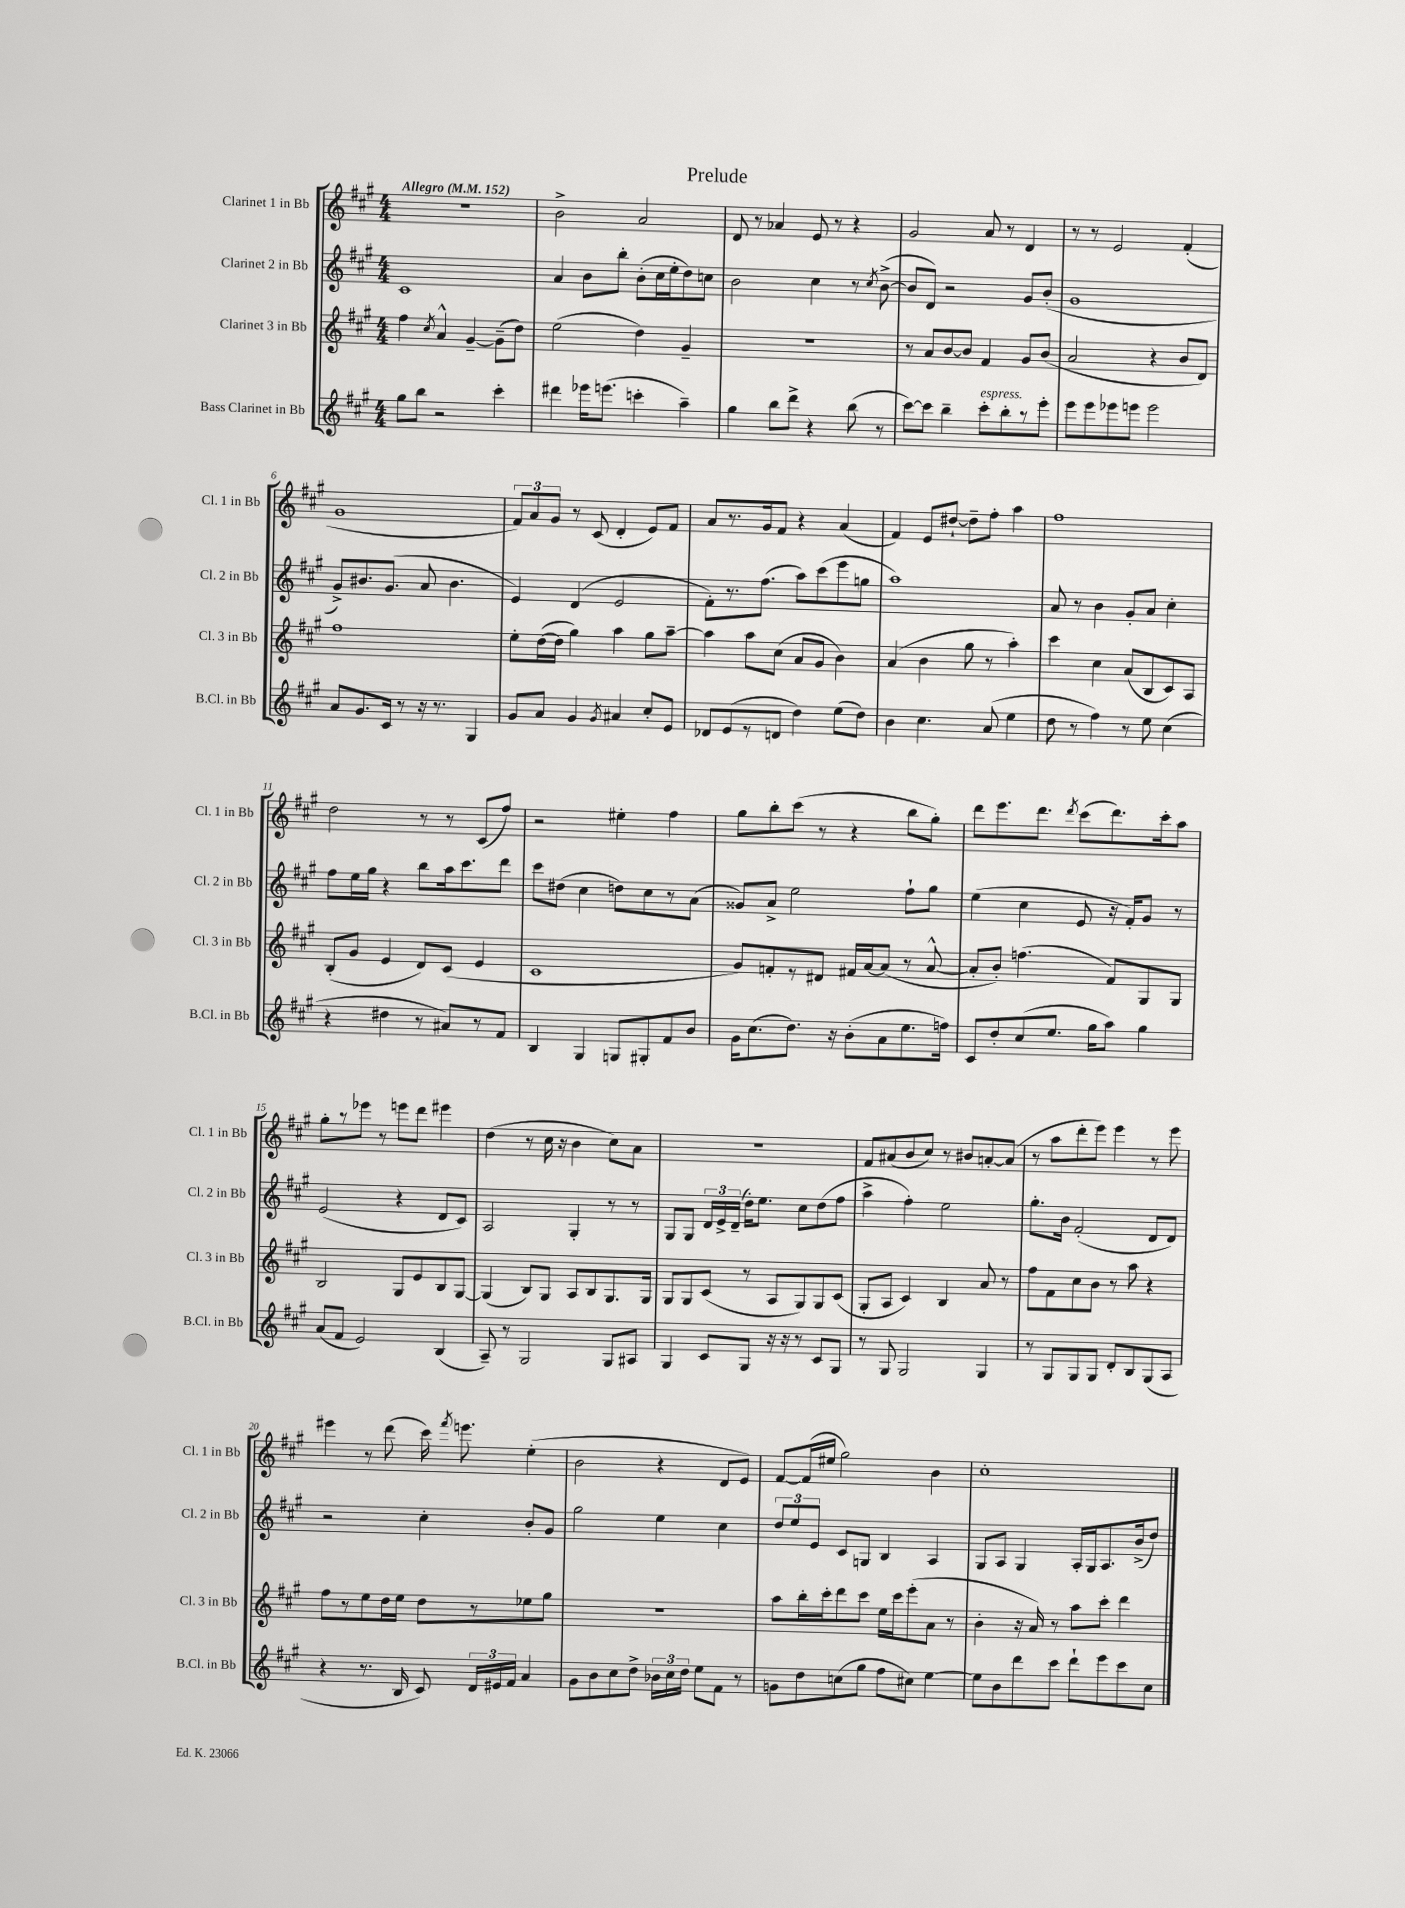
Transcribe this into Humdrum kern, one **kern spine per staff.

**kern	**kern	**kern	**kern
*staff4	*staff3	*staff2	*staff1
*clefG2	*clefG2	*clefG2	*clefG2
*k[f#c#g#]	*k[f#c#g#]	*k[f#c#g#]	*k[f#c#g#]
*M4/4	*M4/4	*M4/4	*M4/4
*MM152	*MM152	*MM152	*MM152
8gg#	4ff#	1c#	1r
8bb	.	.	.
.	8qcc#	.	.
2r	4a^^	.	.
.	[4g#~	.	.
4ccc#'	(8g#~]	.	.
.	8dd)	.	.
=	=	=	=
4ddd#	(2ee	4a	2b^
16eee-	.	8b	.
(8.eee	.	.	.
.	.	8bb'	.
4ccc'	4dd)	(8b'	2a
.	.	16cc#	.
.	.	16ee'	.
4aa~)	4g#~	8dd)	.
.	.	8cc	.
=	=	=	=
4gg#	1r	2b	8d
.	.	.	8r
8bb	.	.	4a-
8ddd^	.	.	.
4r	.	4cc#	8e
.	.	.	8r
(8bb	.	8r	4r
.	.	8qcc#	.
8r	.	([8b^	.
=	=	=	=
[8ccc#)	8r	8b]	2g#
8ccc#]	8a	8d)	.
4bb~	[8b	2r	.
.	8b]	.	.
8ccc#'	4f#	.	8a
8bb'	.	.	8r
8r	8g#	8g#	4d
8eee'	(8b	(8b'	.
=	=	=	=
8eee	2a	1g#	8r
8eee	.	.	8r
8eee-	.	.	2e
8eee	.	.	.
2eee	4r	.	.
.	8b	.	(4f#'
.	8d)	.	.
=	=	=	=
8a	1ff#	8g#^)	1g#
8.g#	.	8.b#	.
16c#	.	(8.g#	.
8r	.	.	.
16r	.	8a	.
8.r	.	.	.
.	.	4.b#	.
4G#	.	.	.
=	=	=	=
8g#	8ee'	4e)	12f#)
.	.	.	12a
8a	([16dd	.	.
.	.	.	12g#
.	16dd]	.	.
4g#	4gg#)	(4d	8r
.	.	.	(8c#
8qg#	.	.	.
4a#	4aa	2e	4d'
8cc#'	8gg#	.	8e)
8e	[8aa~	.	8f#
=	=	=	=
8d-	4aa]	8f#')	8a
(8e	.	8.r	8.r
8r	8aa	.	.
.	.	(8.ff#	16g#
8d	(8cc#	.	8f#
4dd)	8a	8aa)	4r
.	8g#	(8ccc#	.
(8ee	4b)	8eee	(4a
8dd)	.	8gg	.
=	=	=	=
4b	(4a	1aa)	4f#)
4.cc#	4b	.	8e
.	.	.	[8dd#`
.	8gg#	.	8dd#~]
(8a	8r	.	8ff#'
4ee	4aa')	.	4aa
=	=	=	=
8dd	4ccc#	8a	1ff#
8r	.	8r	.
4ff#)	4cc#	4b	.
8r	(8a	8g#'	.
8ee	8B	8a	.
(4cc#	8c#)	4cc#'	.
.	8A	.	.
=	=	=	=
4r	(8B'	8ff#	2dd
.	8g#	16ee	.
.	.	16gg#	.
4dd#	4e	4r	.
8r	8d)	8bb	8r
8a#)	(8c#	16aa	8r
.	.	8.ccc#	.
8r	4e	.	(8c#
8f#	.	8ddd	8ff#)
=	=	=	=
4B	1c#	8ccc#	2r
.	.	(8dd#	.
4G#	.	4cc#	.
8G	.	8dd)	4ee#'
8G#'	.	8cc#	.
8f#	.	8r	4ff#
8b	.	(8a	.
=	=	=	=
16g#	8g#)	8g##)	8gg#
(8.cc#	.	.	.
.	8f'	8a^	8bb'
8.dd)	8r	2ee	(8ccc#
.	8d#	.	8r
16r	.	.	.
(8b'	16f#	.	4r
.	[16a	.	.
8a	(8a]	.	.
8.ee	8r	8ff#`	8bb
.	[8a^^	8gg#	8gg#')
16ff)	.	.	.
=	=	=	=
8c#	8a']	(4ee	8ddd
8dd'	8b')	.	8.eee
(8cc#	(4.ff	4cc#	.
.	.	.	8.ddd
8.ee	.	.	.
.	.	.	8qddd
.	.	8e	(8ccc#
16gg#	.	.	.
8aa)	8f#)	16r	8.ddd)
.	.	16f#')	.
4gg#	8G#	8g#	.
.	.	.	16ccc#'
.	8G#	8r	8aa
=	=	=	=
(8a	2B	(2e	8gg#'
8f#	.	.	8r
2e)	.	.	8eee-
.	.	.	8r
.	8G#	4r	8eee
.	8e	.	8ddd
(4B	8B	8d	4eee#
.	[8G#	8c#)	.
=	=	=	=
8A~)	(4G#]	2A	(4dd
8r	.	.	.
2G#	8B)	.	8r
.	8G#	.	16cc#
.	.	.	16r
.	8A	4G#'	4b
.	8B	.	.
8G#	8.G#	8r	8cc#)
8A#	.	8r	8a
.	16G#	.	.
=	=	=	=
4G#	8G#	8G#	1r
.	8G#	8G#	.
8c#	(8c#	24d	.
.	.	24e^	.
.	.	(24d~	.
8G#	8r	16dd')	.
.	.	8.ee	.
16r	8A	.	.
16r	.	.	.
8r	8G#)	8cc#	.
8c#	8G#	(8dd	.
8G#	(8c#	8ff#	.
=	=	=	=
8r	8G#'	4aa^	8f#
8G#	8A	.	(8a#
2G#	4c#)	4ff#')	8b
.	.	.	8cc#)
.	4B	2ee	8r
.	.	.	8b#
4G#	8a	.	[8a'
.	8r	.	(8a]
=	=	=	=
8r	8ff#	8.gg#'	8r
8G#	8f#	.	8aa
.	.	16b	.
8G#	8cc#	(2f#'	8ddd'
8G#	8b	.	8eee)
8d'	8r	.	4eee
8B	8aa	.	.
(8G#	4r	8d	8r
8A	.	8d)	8eee
=	=	=	=
4r	8ff#	2r	4eee#
.	8r	.	.
8.r	8ee	.	8r
.	16dd	.	(8ddd
16B	16ee	.	.
8c#)	8dd	4cc#'	16ccc#)
.	.	.	8qfff#
.	.	.	8.eee
24d	8r	.	.
24e#	.	.	.
24f#	.	.	.
4a	8ee-	8b'	(4ee'
.	8gg#	8g#	.
=	=	=	=
8g#	1r	2gg#	2b
8b	.	.	.
8cc#	.	.	.
8dd^	.	.	.
24b-	.	4ee	4r
24cc#	.	.	.
24dd	.	.	.
8ee	.	.	.
8f#	.	4cc#	8d
8r	.	.	8e)
=	=	=	=
8g	8aa	12dd	[8f#
.	.	12ee	.
8dd	16bb'	.	(16f#]
.	.	12e	.
.	16ccc#'	.	16ee#
(8cc	8ddd	8c#	2gg#)
8gg#	8ccc#	8G	.
8ff#	16ee	4B	.
.	16ccc#	.	.
8cc#)	(8eee'	.	.
[4ee	8a	4A	4b
.	8r	.	.
=	=	=	=
8ee]	4b'	8G#	1cc#'
8b	.	8A	.
8ddd	16r	4G#	.
.	16a)	.	.
8ccc#	8r	.	.
8ddd`	8aa	16A'	.
.	.	16G#	.
8eee	8ccc#'	8.A	.
8ccc#	4ddd	.	.
.	.	(16b^	.
8cc#	.	8dd)	.
==	==	==	==
*-	*-	*-	*-
